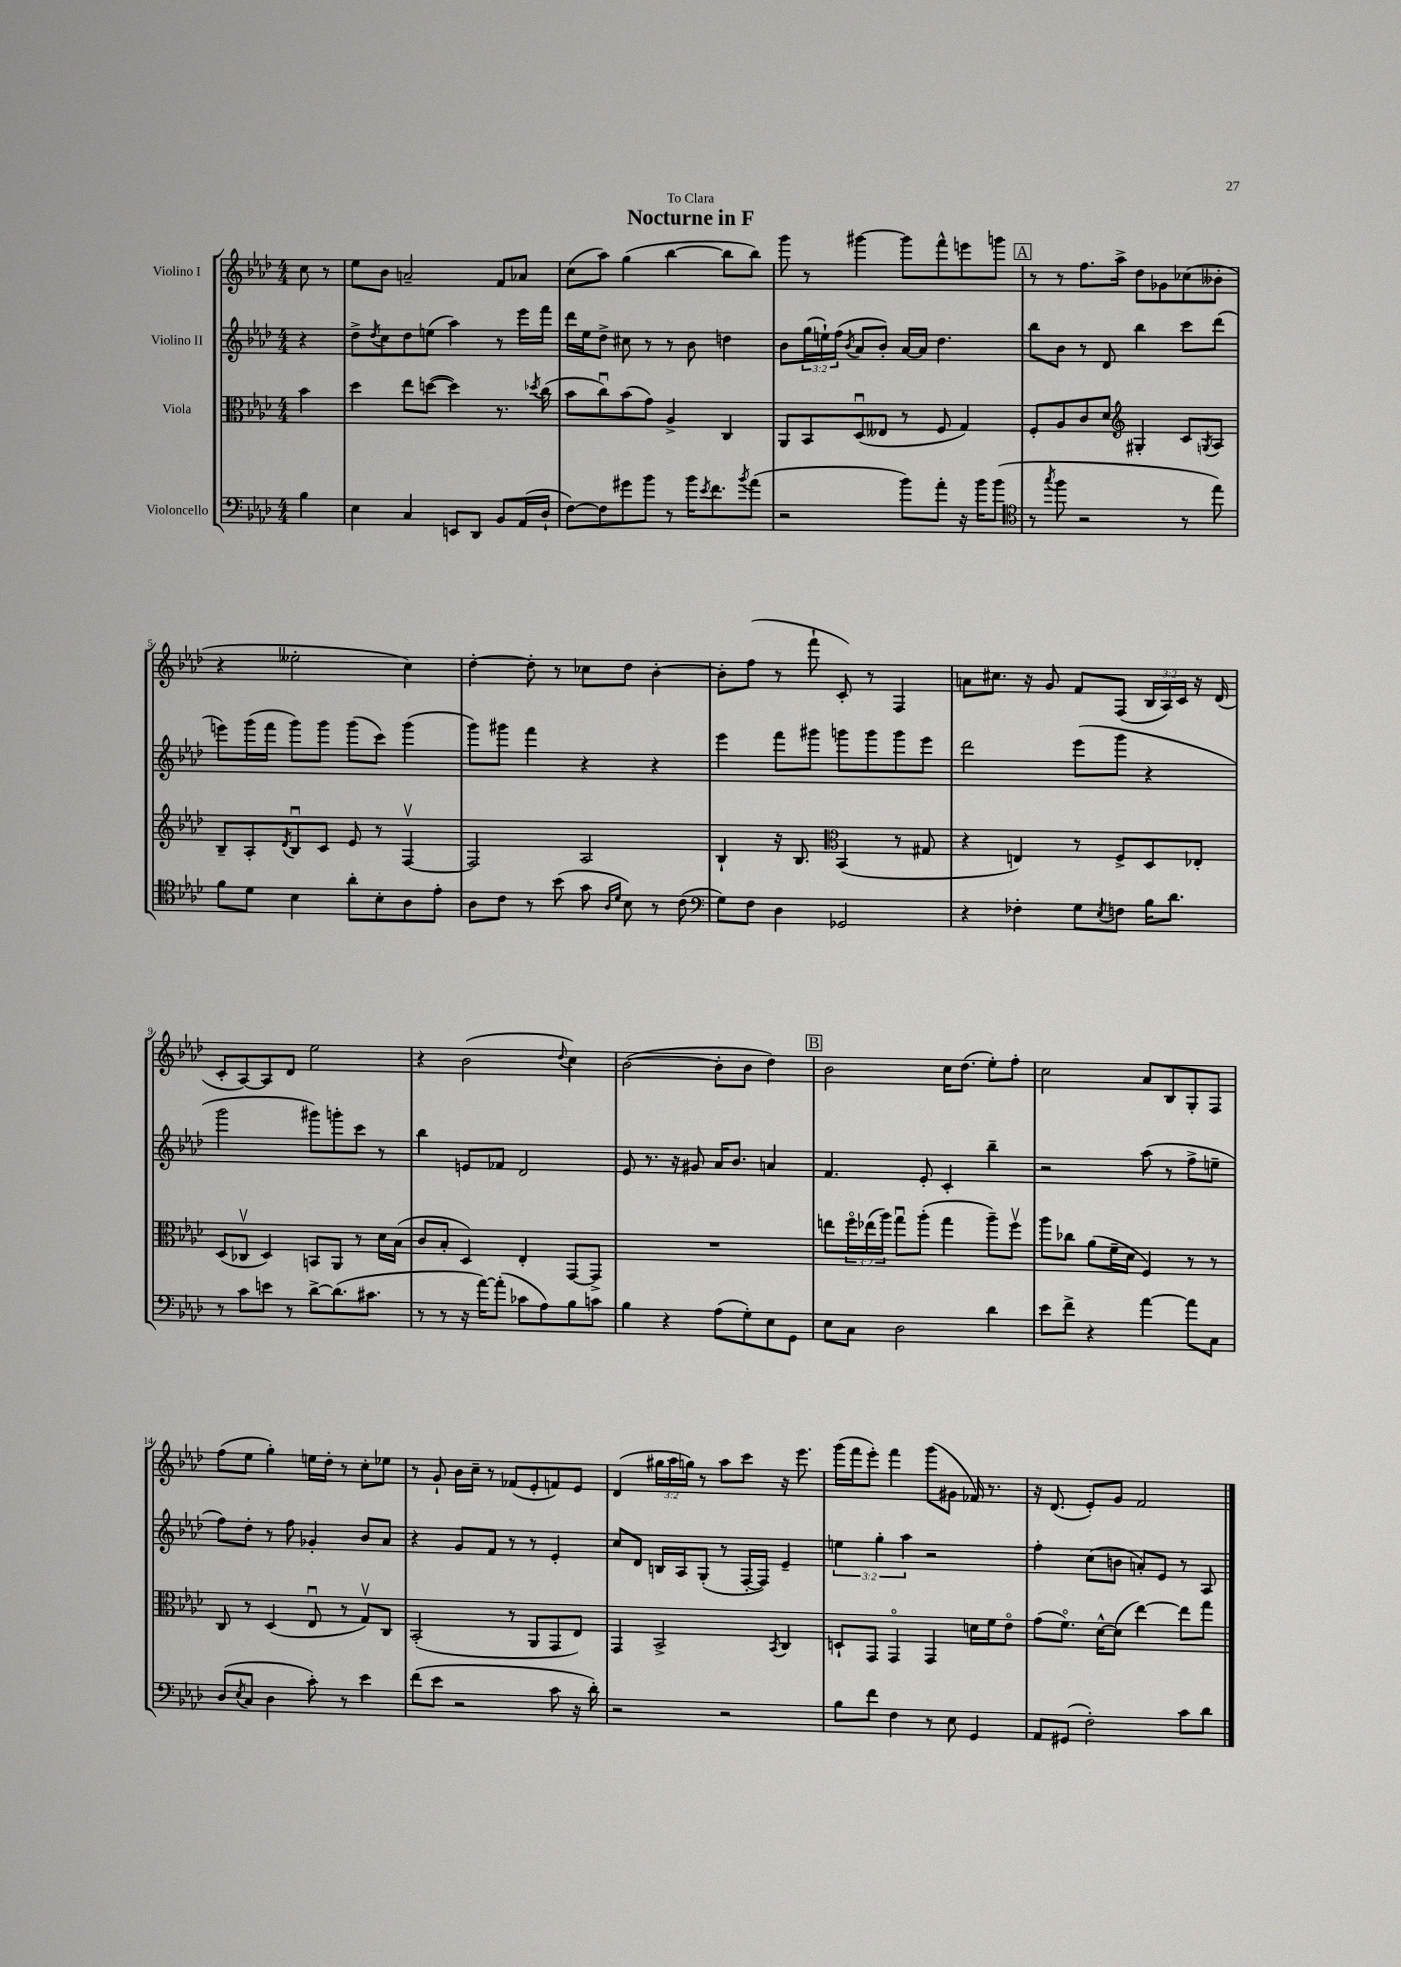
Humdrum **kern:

**kern	**kern	**kern	**kern
*staff4	*staff3	*staff2	*staff1
*clefF4	*clefC3	*clefG2	*clefG2
*k[b-e-a-d-]	*k[b-e-a-d-]	*k[b-e-a-d-]	*k[b-e-a-d-]
*M4/4	*M4/4	*M4/4	*M4/4
4B-	4b-	4r	8cc
.	.	.	8r
=	=	=	=
4E-	4dd-	8dd-^	8ee-
.	.	8qdd-	.
.	.	8cc	8b-
4C	8ee-	8dd-	2a~
.	([8dd	(8ee	.
8EE	4dd])	4aa-)	.
8DD-	.	.	.
8BB-	8.r	8r	8f
(16AA-	.	16eee-	8a-
.	8qdd-	.	.
16D-`	(16cc	16fff	.
=	=	=	=
[8F)	8b-	16ddd-	(8cc
.	.	16ee-	.
8F]	8ccu)	8dd-^	8aa-)
8g#	(8b-	8cc#	(4gg
8b-	8g)	8r	.
8r	4A-^	8r	[4bb-
16b-	.	8b-	.
8qe-	.	.	.
8.f	.	.	.
.	4C	4dd	8bb-]
8qb-	.	.	.
(8a-	.	.	8bb-)
=	=	=	=
2r	8AA-	8b-	8ggg
.	8BB-	(24gg	8r
.	.	24ee`)	.
.	.	(24ff	.
.	.	8qb-	.
.	(8D-u	8a-	[4ggg#
.	8E--	8b-')	.
8b-)	8r	[16a-	8ggg#]
.	.	16a-]	.
8a-'	8F	4.dd-	8fff^^
16r	4G)	.	8eee
16b-	.	.	.
(8b-	.	.	8ggg
=	=	=	=
*clefC4	*	*	*
8r	8F'	8bb-	8r
8qgg	.	.	.
8ff	8A-	8b-	8r
2r	8c	8r	8.ff
.	8d-	8d-	.
.	.	.	16aa-^
*	*clefG2	*	*
.	4G#'	4bb-	8dd-
.	.	.	8g-
8r	8c	8ccc	(8cc-
.	8qG	.	.
8ee-)	8A-	(8ddd-	8b--'
=	=	=	=
8f	8B-~	8eee)	4r
8d-	8A-'	(16ggg	.
.	.	16fff	.
.	8qd-	.	.
4B-	8B-u	8ggg)	2ee--'
.	8c	8ggg	.
8a-'	8e-	(8ggg	.
8B-'	8r	8ccc)	.
8A-	[4Fv	(4ggg	4cc)
8e-'	.	.	.
=	=	=	=
8A-	2F]	8ggg)	[4dd-'
8c	.	8ggg#	.
8r	.	4fff	8dd-']
(8b-	.	.	8r
8g	2A-	4r	8cc-
16qqA-	.	.	.
16qqd-	.	.	.
8B-)	.	.	8dd-
8r	.	4r	[4b-'
(8c	.	.	.
=	=	=	=
*clefF4	*	*	*
8G)	4B-`	4eee-	8b-']
8F	.	.	(8ff
4D-	16r	8fff	8r
.	8.B-	.	.
.	.	8ggg#	8fff`
*	*clefC3	*	*
2GG-	(4BB-	8ggg	8c')
.	.	8ggg	8r
.	8r	8ggg	4F
.	8G#	8eee-	.
=	=	=	=
4r	4r	2ddd-	8a
.	.	.	8.cc#
4F-'	4E)	.	.
.	.	.	16r
.	.	.	8g
8G	8r	(8eee-	8f
8qE-	.	.	.
8F	8F^	8ggg	(8F
16B-	8D-	4r	24B-
.	.	.	24A-)
8.d-	.	.	.
.	.	.	24c
.	8E-'	.	16r
.	.	.	(16d-
=	=	=	=
8r	(8D-	2ggg	8c'
8c	8C-v	.	[8A-)
8e	4D-)	.	8A-]
8r	.	.	8d-
[8d-^	8BB	8ggg#)	2ee-
(8.d-]	8AA-	8ggg'	.
.	8r	8ccc	.
8.c#	.	.	.
.	16d-	8r	.
.	(16B-	.	.
=	=	=	=
8r	8c	4bb-	4r
8r	8B-'	.	.
16r	4D-)	8e	(2b-
[16a-)	.	.	.
(8a-']	.	8f-	.
8c-	4E-'	2d-	.
8A-)	.	.	.
.	.	.	8qqdd-
8B-	[8GG	.	4cc)
8c	8GG^]	.	.
=	=	=	=
4B-	1r	8e-	([2b-
.	.	8.r	.
4r	.	.	.
.	.	16r	.
.	.	8g#	.
(8A-	.	16a-	8b-']
.	.	8.b-	.
8G')	.	.	8b-
8E-	.	4a	4dd-)
8GG	.	.	.
=	=	=	=
8E-	8ee	4.f	2b-
8C	24ffo	.	.
.	(24ee-	.	.
.	24aa-)	.	.
2D-	8ggu	.	.
.	(8aa-'	8e-'	.
.	4gg	4c'	16cc
.	.	.	(8.dd-
4d-	8aa-~)	4bb-~	8ee-')
.	8ffv	.	8ff'
=	=	=	=
8e-	8aa-	2r	2cc
8f^	8cc-	.	.
4r	(8a-	.	.
.	16f~	.	.
.	16d-	.	.
[4a-	4F)	(8aa-	8a-
.	.	8r	8B-
8a-]	8r	8ff^	8G'
8C	8r	8ee~	8F
=	=	=	=
(8D-	8C	8ff)	(8ff
8qE-	.	.	.
8C	8r	8dd-'	8ee-
4D-	(4D-	8r	4gg')
.	.	8ff	.
8c')	8E-u	4g-'	16ee
.	.	.	16dd-'
8r	8r	.	8r
4e-	8Gv)	8b-	8cc'
.	8C	8a-	8ee-
=	=	=	=
(8f	(2BB-'	4r	8r
8e-	.	.	8g`
2r	.	8g	16b-
.	.	.	16cc~
.	.	8f	8r
.	8r	8r	(8f-
.	8AA-	8r	8e-'
8c	8GG	4e-'	8f)
16r	8E-)	.	8e-
16d-')	.	.	.
=	=	=	=
2r	4GG	8cc	(4d-
.	.	8d-	.
.	2BB-^	16B	24gg#
.	.	.	24aa-
.	.	16A-	.
.	.	.	24gg)
.	.	(8G'	8r
2r	.	8r	8aa-
.	.	[16F'	8ccc
.	.	16F])	.
.	8qBB-	.	.
.	4C	4e-~	16r
.	.	.	8.eee-
=	=	=	=
8B-	8D`	6ee	(16ggg
.	.	.	16fff
8f	8GG	.	8eee-')
.	.	6gg'	.
4F	4GGo	.	4fff
.	.	6aa-	.
8r	4GG	2r	(8ggg
8E-	.	.	8g#
4GG	16d	.	16f-)
.	16f	.	8.r
.	8e-o	.	.
=	=	=	=
8AA-	(8g	4ff'	16r
.	.	.	(8.d-
(8GG#	8.fo)	.	.
2F')	.	(8cc	8e-')
.	[16d-^^	.	.
.	(8d-]	8b	8g
.	[4ee-)	8a')	2f
.	.	8e-	.
8c	8ee-]	8r	.
8d-	8gg	8A-	.
==	==	==	==
*-	*-	*-	*-
